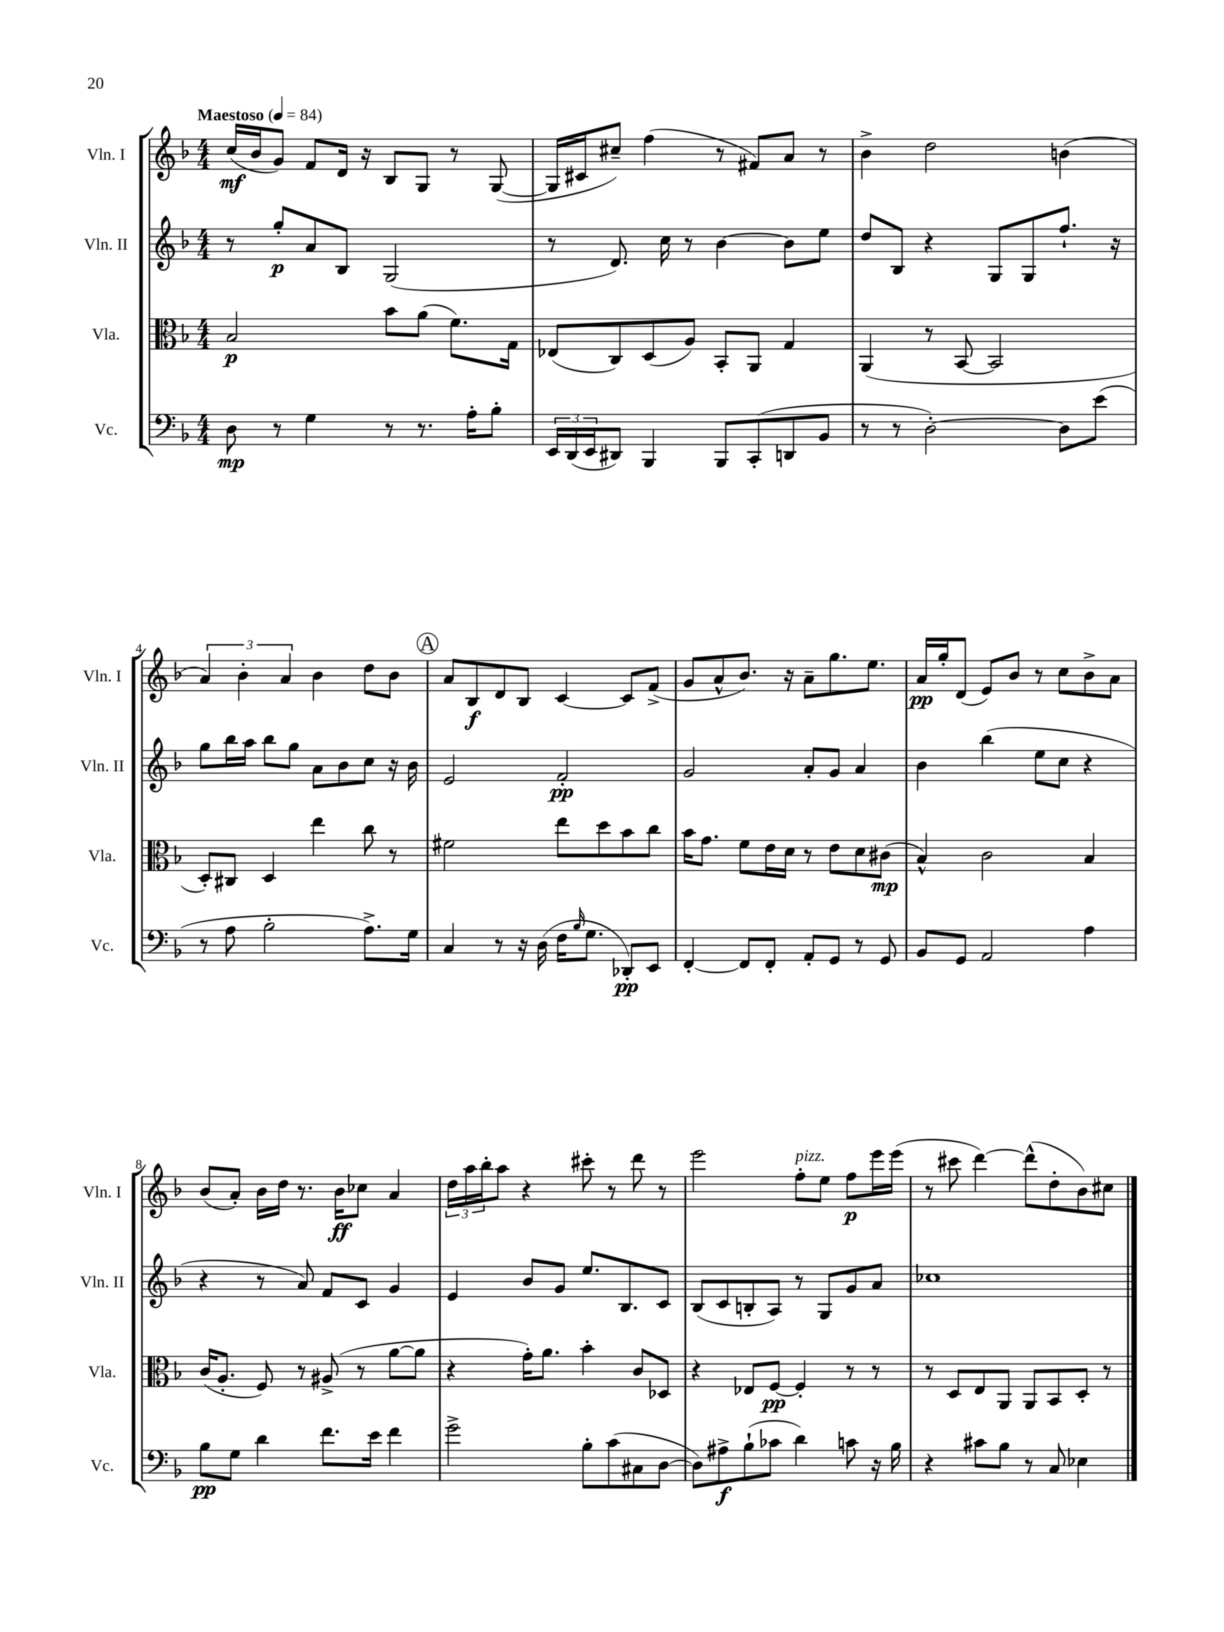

**kern	**dynam	**kern	**dynam	**kern	**dynam	**kern	**dynam
*part4	*part4	*part3	*part3	*part2	*part2	*part1	*part1
*staff4	*staff4	*staff3	*staff3	*staff2	*staff2	*staff1	*staff1
*I"Vc.	*	*I"Vla.	*	*I"Vln. II	*	*I"Vln. I	*
*I'Vc.	*	*I'Vla.	*	*I'Vln. II	*	*I'Vln. I	*
*clefF4	*	*clefC3	*	*clefG2	*	*clefG2	*
*k[b-]	*	*k[b-]	*	*k[b-]	*	*k[b-]	*
*M4/4	*	*M4/4	*	*M4/4	*	*M4/4	*
*MM84	*	*MM84	*	*MM84	*	*MM84	*
=1	=1	=1	=1	=1	=1	=1	=1
!	!	!	!	!	!	!LO:TX:a:B:t=Maestoso	!
8D\	mp	2B-/	p	8r	.	(16cc/LL	mf
.	.	.	.	.	.	16b-/J	.
8r	.	.	.	8gg'/L	p	8g/J)	.
4G\	.	.	.	8a/	.	8f/L	.
.	.	.	.	8B-/J	.	16d/Jk	.
.	.	.	.	.	.	16r	.
8r	.	8b-\L	.	(2G/	.	8B-/L	.
8.r	.	(8a\J	.	.	.	8G/J	.
.	.	8.f\L)	.	.	.	8r	.
16A'\KL	.	.	.	.	.	.	.
8B-'\J	.	.	.	.	.	([8G/	.
.	.	16G\Jk	.	.	.	.	.
=2	=2	=2	=2	=2	=2	=2	=2
24EE/LL	.	(8E-X/L	.	8r	.	16G/LL]	.
(24DD/	.	.	.	.	.	.	.
.	.	.	.	.	.	16c#X/J	.
24EE/J	.	.	.	.	.	.	.
8DD#X/J)	.	8C/)	.	8.d/)	.	8cc#X~/J)	.
4BBB-/	.	(8D/	.	.	.	(4ff\	.
.	.	.	.	16cc\	.	.	.
.	.	8A/J)	.	8r	.	.	.
8BBB-/L	.	8BB-'/L	.	[4b-\	.	8r	.
(8CC'/	.	8AA/J	.	.	.	8f#X/L)	.
8DDn/	.	4G/	.	8b-\L]	.	8a/J	.
8BB-/J	.	.	.	8ee\J	.	8r	.
=3	=3	=3	=3	=3	=3	=3	=3
8r	.	(4AA/	.	8dd/L	.	4b-^\	.
8r	.	.	.	8B-/J	.	.	.
[2D'\)	.	8r	.	4r	.	2dd\	.
.	.	[8BB-/	.	.	.	.	.
.	.	2BB-/]	.	8G/L	.	.	.
.	.	.	.	8G/	.	.	.
8D\L]	.	.	.	8.ff`/J	.	(4bn\	.
(8e\J	.	.	.	.	.	.	.
.	.	.	.	16r	.	.	.
!!LO:LB:g=z
=4	=4	=4	=4	=4	=4	=4	=4
8r	.	8D'/L)	.	8gg\L	.	6a/)	.
8A\	.	8C#X/J	.	16bb-\L	.	.	.
.	.	.	.	.	.	6b-'\	.
.	.	.	.	16aa\JJ	.	.	.
2B-'\	.	4D/	.	8bb-\L	.	.	.
.	.	.	.	.	.	6a/	.
.	.	.	.	8gg\J	.	.	.
.	.	4ee\	.	8a\L	.	4b-\	.
.	.	.	.	8b-\	.	.	.
8.A^\L)	.	8cc\	.	8cc\J	.	8dd\L	.
.	.	8r	.	16r	.	8b-\J	.
16G\Jk	.	.	.	16b-\	.	.	.
!!LO:REH:place=s1:t=A
=5	=5	=5	=5	=5	=5	=5	=5
4C/	.	2f#X\	.	2e/	.	8a/L	.
.	.	.	.	.	.	8B-/	f
8r	.	.	.	.	.	8d/	.
16r	.	.	.	.	.	8B-/J	.
(16D\	.	.	.	.	.	.	.
16F\KL	.	8ee\L	.	2f'/	pp	[4c/	.
16qqB-/	.	.	.	.	.	.	.
8.G\J	.	.	.	.	.	.	.
.	.	8dd\	.	.	.	.	.
8DD-X'/L)	pp	8b-\	.	.	.	8c/L]	.
8EE/J	.	8cc\J	.	.	.	(8f^/J	.
=6	=6	=6	=6	=6	=6	=6	=6
[4FF'/	.	16b-\KL	.	2g/	.	8g/L	.
.	.	8.g\J	.	.	.	.	.
.	.	.	.	.	.	8a^^/	.
8FF/L]	.	8f\L	.	.	.	8.b-/J)	.
8FF'/J	.	16e\L	.	.	.	.	.
.	.	16d\JJ	.	.	.	16r	.
8AA'/L	.	8r	.	8a'/L	.	8a~\L	.
8GG/J	.	8e\L	.	8g/J	.	8.gg\	.
8r	.	8d\	.	4a/	.	.	.
.	.	.	.	.	.	8.ee\J	.
8GG/	.	(8c#X\J	mp	.	.	.	.
=7	=7	=7	=7	=7	=7	=7	=7
8BB-/L	.	4B-^^/)	.	4b-\	.	16a/LL	pp
.	.	.	.	.	.	16gg'/J	.
8GG/J	.	.	.	.	.	(8d/J	.
2AA/	.	2c\	.	(4bb-\	.	8e/L)	.
.	.	.	.	.	.	8b-/J	.
.	.	.	.	8ee\L	.	8r	.
.	.	.	.	8cc\J	.	8cc\L	.
4A\	.	4B-/	.	4r	.	8b-^\	.
.	.	.	.	.	.	8a\J	.
!!LO:LB:g=z
=8	=8	=8	=8	=8	=8	=8	=8
8B-\L	pp	(16c/KL	.	4r	.	(8b-/L	.
.	.	8.A'/J	.	.	.	.	.
8G\J	.	.	.	.	.	8a'/J)	.
4d\	.	8F/)	.	8r	.	16b-\LL	.
.	.	.	.	.	.	16dd\JJ	.
.	.	8r	.	8a/)	.	8.r	.
8.f\L	.	(8A#X^/	.	8f/L	.	.	.
.	.	.	.	.	.	16b-\KL	ff
.	.	8r	.	8c/J	.	8cc-X\J	.
16e\Jk	.	.	.	.	.	.	.
4f\	.	[8a\L	.	4g/	.	4a/	.
.	.	8a\J]	.	.	.	.	.
=9	=9	=9	=9	=9	=9	=9	=9
2g^\	.	4r	.	4e/	.	24dd\LL	.
.	.	.	.	.	.	24aa\	.
.	.	.	.	.	.	24bb-'\J	.
.	.	.	.	.	.	8aa\J	.
.	.	16g'\KL)	.	8b-/L	.	4r	.
.	.	8.a\J	.	.	.	.	.
.	.	.	.	8g/J	.	.	.
8B-'\L	.	4b-'\	.	8.ee/L	.	8ccc#X'\	.
(8c\	.	.	.	.	.	8r	.
.	.	.	.	8.B-/	.	.	.
8C#X\	.	8c/L	.	.	.	8ddd\	.
[8D\J	.	8D-X/J	.	8c/J	.	8r	.
=10	=10	=10	=10	=10	=10	=10	=10
8D\L])	.	4r	.	(8B-/L	.	2eee\	.
8A#X^\	f	.	.	8c/	.	.	.
(8B-`\	.	8E-X/L	.	8Bn'/	.	.	.
8c-X\J	.	[8F/J	pp	8A/J)	.	.	.
!	!	!	!	!	!	!LO:TX:a:i:t=pizz.	!
4d\)	.	4F'/]	.	8r	.	8ff'\L	.
.	.	.	.	8G/L	.	8ee\J	.
8cn\	.	8r	.	8g/	.	8ff\L	p
16r	.	8r	.	8a/J	.	16eee\L	.
16B-\	.	.	.	.	.	(16eee\JJ	.
=11	=11	=11	=11	=11	=11	=11	=11
4r	.	8r	.	1cc-X	.	8r	.
.	.	8D/L	.	.	.	8ccc#X\	.
8c#X\L	.	8E/	.	.	.	[4ddd\)	.
8B-\J	.	8AA/J	.	.	.	.	.
8r	.	8AA/L	.	.	.	(8ddd^^\L]	.
8C/	.	8BB-/	.	.	.	8dd'\	.
4E-X\	.	8D'/J	.	.	.	8b-\)	.
.	.	8r	.	.	.	8cc#X\J	.
==	==	==	==	==	==	==	==
*-	*-	*-	*-	*-	*-	*-	*-
